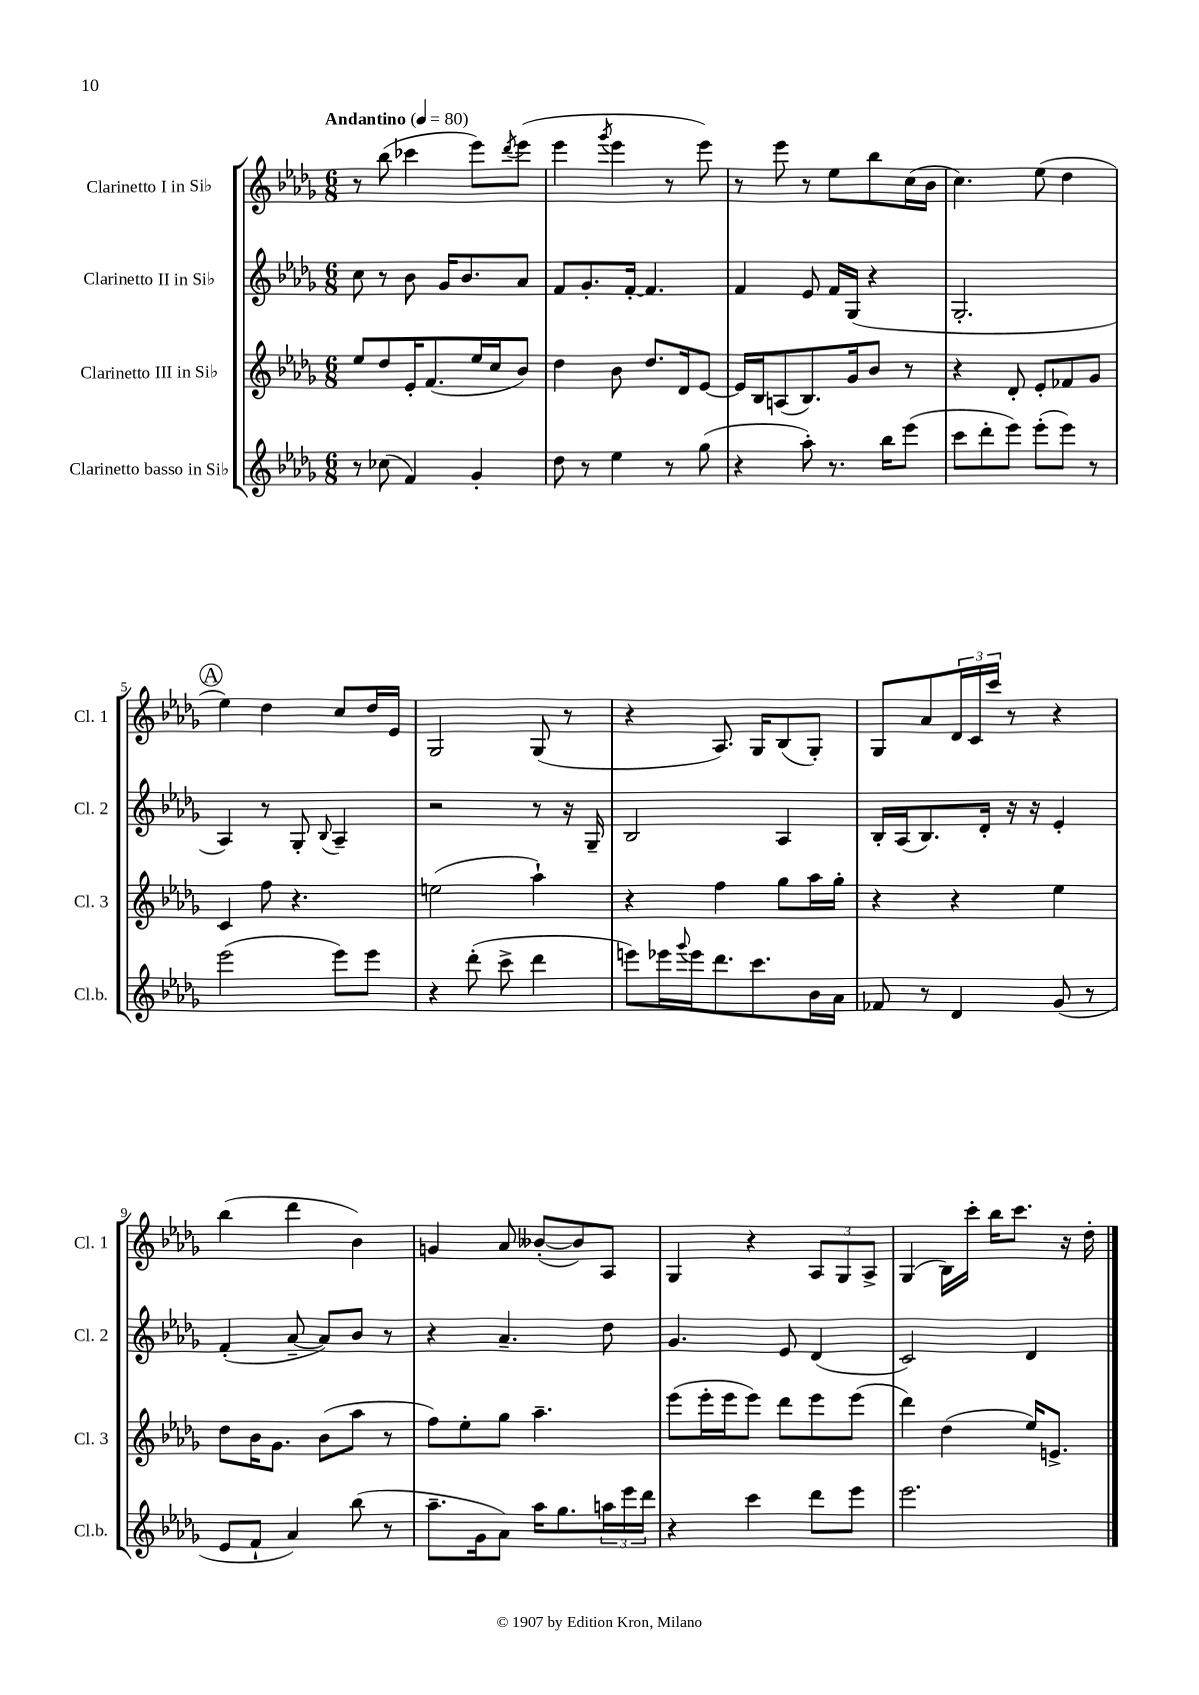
<<
\new StaffGroup <<
\new Staff = "s0" \with { instrumentName = "Clarinetto I in Sib" shortInstrumentName = "Cl. 1" } {
    \clef treble \key des \major \numericTimeSignature \time 6/8 \tempo "Andantino" 4 = 80
    r8 bes''8( ces'''4 ees'''8) \acciaccatura { des'''8 } ees'''8( |
    ees'''4 \acciaccatura { ges'''8 } ees'''4 r8 ees'''8) |
    r8 ees'''8 r8 ees''8 bes''8 c''16( bes'16 |
    c''4.) ees''8( des''4 |
    \mark \markup { \circle "A" } ees''4) des''4 c''8 des''16 ees'16 |
    ges2 ges8( r8 |
    r4 aes8.) ges16 bes8( ges8-.) |
    ges8 aes'8 \tuplet 3/2 { des'16 c'16 c'''16 } r8 r4 |
    bes''4( des'''4 bes'4) |
    g'4 aes'8 beses'8~-.( beses'8) aes8 |
    ges4 r4 \tuplet 3/2 { aes8 ges8 aes8-> } |
    ges4( bes16) c'''16-. bes''16 c'''8. r16 des''16-. \bar "|." |
}
\new Staff = "s1" \with { instrumentName = "Clarinetto II in Sib" shortInstrumentName = "Cl. 2" } {
    \clef treble \key des \major \numericTimeSignature \time 6/8
    c''8 r8 bes'8 ges'16 bes'8. aes'8 |
    f'8 ges'8.-. f'16~-. f'4. |
    f'4 ees'8 f'16 ges16( r4 |
    ges2.-. |
    \mark \markup { \circle "A" } aes4) r8 ges8-. \appoggiatura { bes8 } aes4-- |
    r2 r8 r16 ges16-- |
    bes2 aes4 |
    bes16-. aes16( bes8.) des'16-. r16 r16 ees'4-. |
    f'4-.( aes'8~-- aes'8) bes'8 r8 |
    r4 aes'4.-- des''8 |
    ges'4. ees'8 des'4( |
    c'2) des'4 \bar "|." |
}
\new Staff = "s2" \with { instrumentName = "Clarinetto III in Sib" shortInstrumentName = "Cl. 3" } {
    \clef treble \key des \major \numericTimeSignature \time 6/8
    ees''8 des''8 ees'16-. f'8.( ees''16 c''16 bes'8) |
    des''4 bes'8 des''8. des'16 ees'8~ |
    ees'16 bes16 a8( bes8.) ges'16 bes'8 r8 |
    r4 des'8-. ees'8-. fes'8 ges'8 |
    \mark \markup { \circle "A" } c'4 f''8 r4. |
    e''2( aes''4-!) |
    r4 f''4 ges''8 aes''16 ges''16-. |
    r4 r4 ees''4 |
    des''8 bes'16 ges'8. bes'8( aes''8 r8 |
    f''8) ees''8-. ges''8 aes''4.-- |
    ees'''8( ees'''16-. ees'''16 ees'''8) des'''8 ees'''8 ees'''8( |
    des'''4) des''4( ees''16) e'8.-> \bar "|." |
}
\new Staff = "s3" \with { instrumentName = "Clarinetto basso in Sib" shortInstrumentName = "Cl.b." } {
    \clef treble \key des \major \numericTimeSignature \time 6/8
    r8 ces''8( f'4) ges'4-. |
    des''8 r8 ees''4 r8 ges''8( |
    r4 aes''8-.) r8. bes''16 ees'''8( |
    c'''8 des'''8-. ees'''8) ees'''8-.( ees'''8) r8 |
    \mark \markup { \circle "A" } ees'''2( ees'''8) ees'''8 |
    r4 des'''8-.( c'''8-> des'''4 |
    e'''8) ees'''16 \appoggiatura { ges'''8 } ees'''16 des'''8. c'''8. bes'16 aes'16 |
    fes'8 r8 des'4 ges'8( r8 |
    ees'8 f'8-! aes'4) bes''8( r8 |
    aes''8.-- ges'16 aes'8) aes''16 ges''8. \tuplet 3/2 { a''16 ees'''16 des'''16 } |
    r4 c'''4 des'''8 ees'''8 |
    ees'''2. \bar "|." |
}
>>
>>
